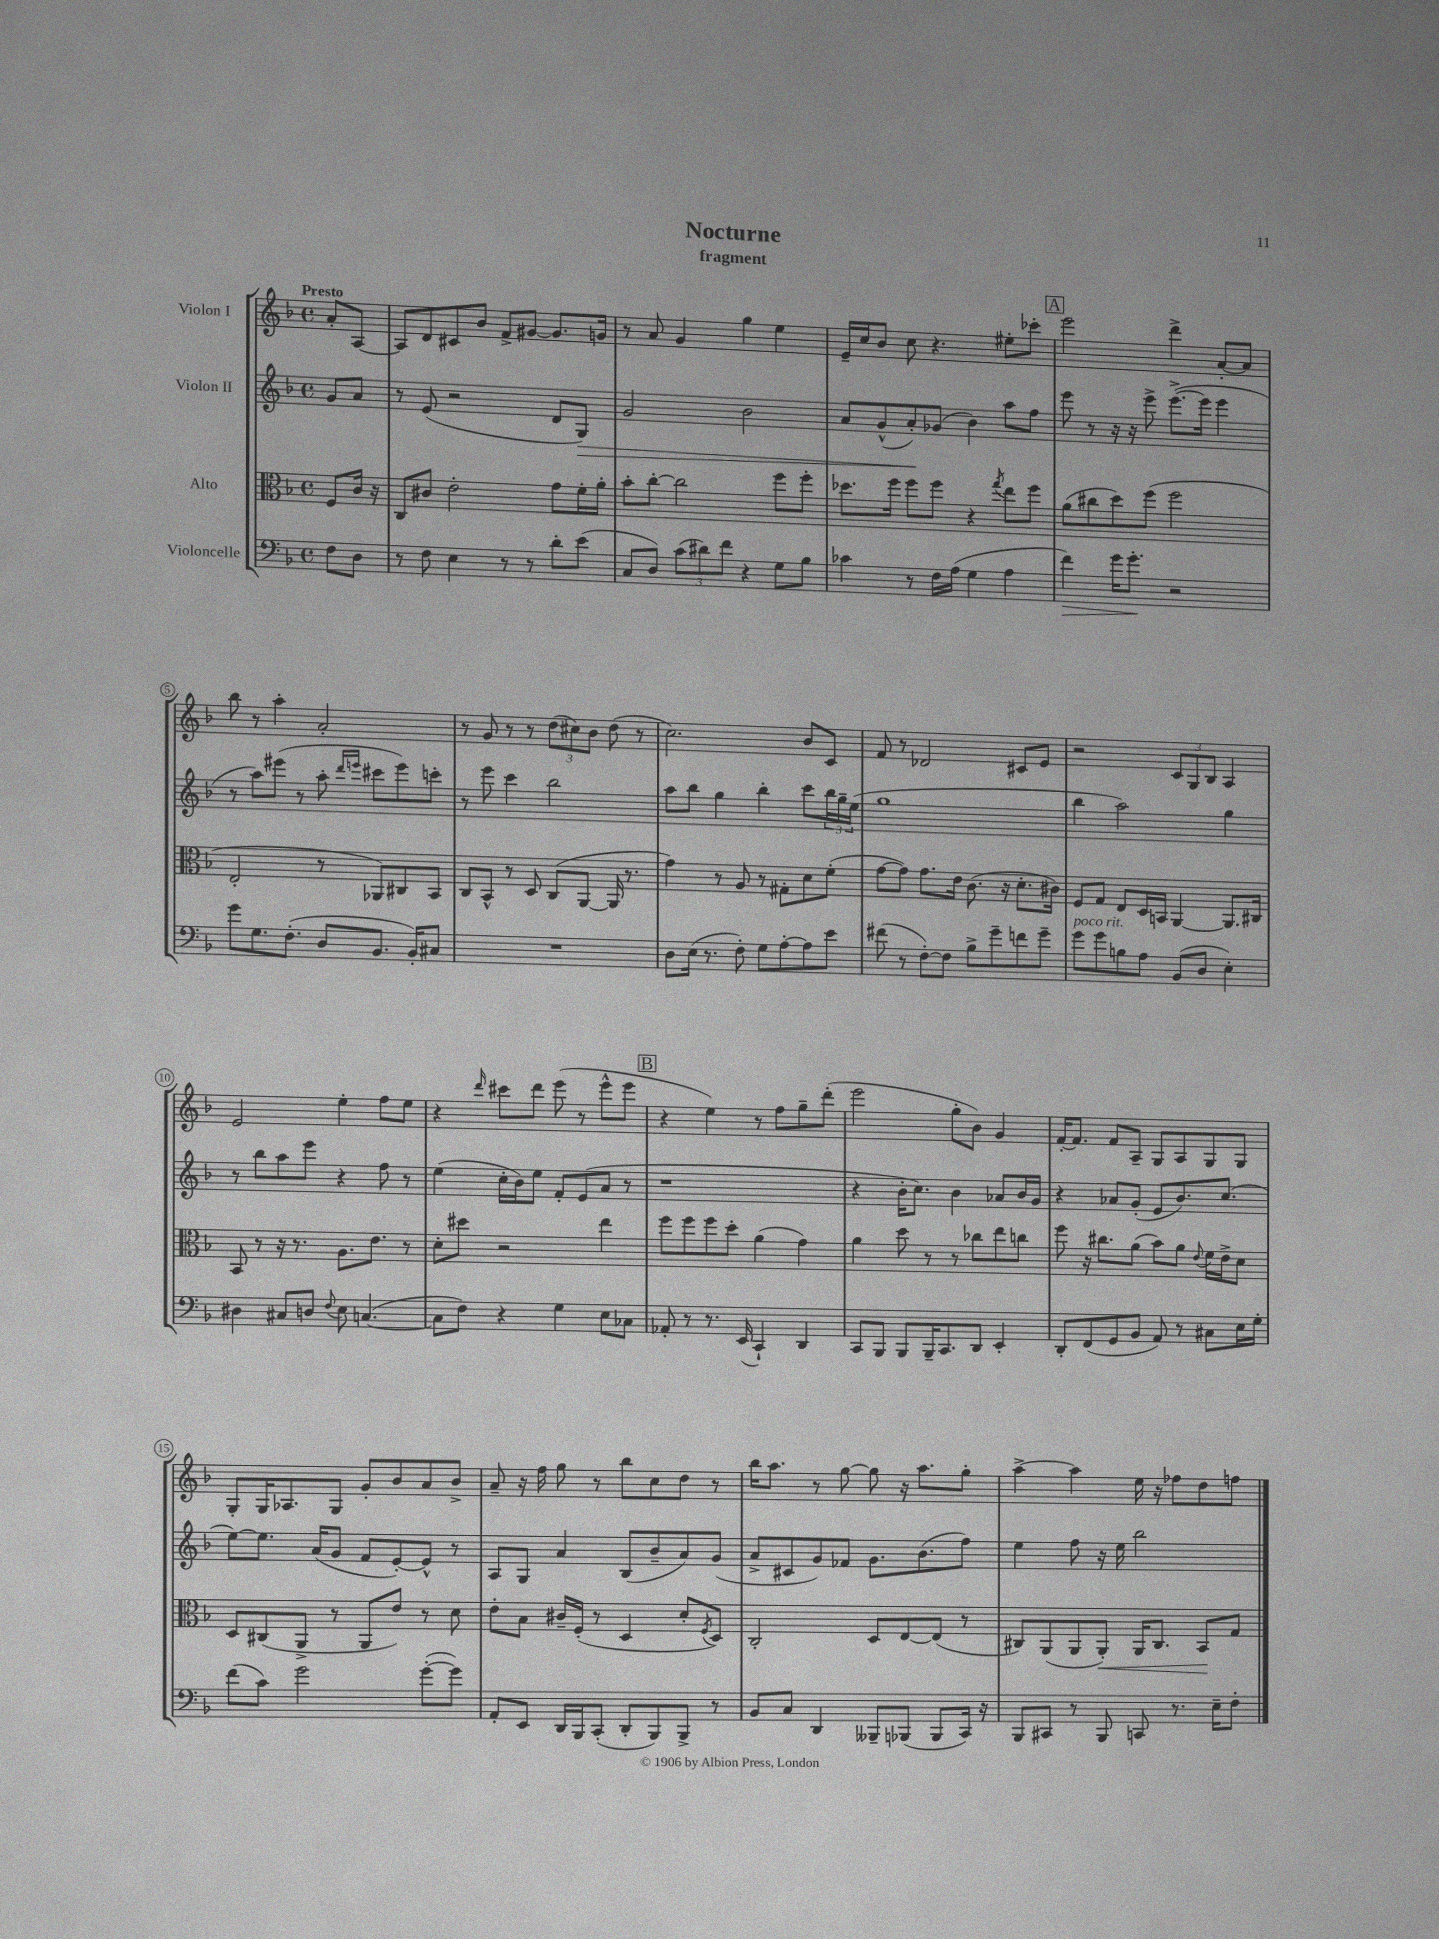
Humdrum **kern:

**kern	**kern	**kern	**kern
*staff4	*staff3	*staff2	*staff1
*clefF4	*clefC3	*clefG2	*clefG2
*k[b-]	*k[b-]	*k[b-]	*k[b-]
*M4/4	*M4/4	*M4/4	*M4/4
*met(c)	*met(c)	*met(c)	*met(c)
8F	8F	8g	8a'
8D	16c	8a	[8A
.	16r	.	.
=	=	=	=
8r	8C	8r	8A]
8F	8c#	(8e	8d
4E	2e'	2r	8c#
.	.	.	8b-
8r	.	.	8f^
8r	.	.	[8g#
8d'	8g	8d	8.g#]
(8e	16f'	8G)	.
.	16a'	.	16g
=	=	=	=
8C	8b-'	2g	8r
8D)	[8cc'	.	8a
(12c	2cc]	.	4g
12d#)	.	.	.
12f	.	.	.
4r	.	2b-	4gg
8G	8ff	.	4ee
8B-	8ff'	.	.
=	=	=	=
4c-	8.dd-	8a	16e~
.	.	.	16cc
.	.	(8g^^	8b-
.	16ff	.	.
8r	8ff	8a')	8cc
16F	8ff	(8g-	4.r
(16A	.	.	.
4G	4r	4b-)	.
.	8qgg	.	.
4A	8ee	8aa	8ee#'
.	8ff	8ff	8ccc-'
=	=	=	=
4f)	(8a	8eee	2eee
.	8cc#	8r	.
16g	8dd)	16r	.
8.g'	.	16r	.
.	(8ff	8eee^	.
2r	2ff	([8.eee^	4ddd^
.	.	16eee]	.
.	.	4eee	[8a'
.	.	.	8a]
=	=	=	=
8g	2E'	8r	8bb-
8.G	.	8aa)	8r
.	.	(8eee#	4aa'
(8.F'	.	.	.
.	.	8r	.
8D	8r	8aa'	2a'
.	.	16qqddd	.
.	.	16qqeee	.
8.BB-	8AA-)	8ccc#	.
.	8C#	8eee)	.
16BB-')	.	.	.
8C#	8BB-	8ccc'	.
=	=	=	=
1r	8C	8r	8r
.	8BB-^^	8eee	8g
.	8r	4ccc	8r
.	8D	.	8r
.	(8C	2bb-	(12dd
.	.	.	12cc#)
.	[8AA	.	.
.	.	.	12b-
.	16AA]	.	(8dd
.	8.r	.	.
.	.	.	8r
=	=	=	=
8D	4g)	8aa	2.cc)
(16E	.	8bb-	.
8.r	.	.	.
.	8r	4gg	.
8F')	8A	.	.
8G	8r	4bb-'	.
[8A'	8G#'	.	.
8A]	8d	8ccc	8b-
8e	(8f'	24bb-	8c
.	.	24gg~	.
.	.	(24ee	.
=	=	=	=
(8f#	[8g	1gg	8f
8r	8g])	.	8r
[8F')	8.g	.	2d-
8F]	.	.	.
.	16e	.	.
8B-^	(8.c	.	.
8g~	.	.	.
.	16r	.	.
8f	8.d'	.	8c#
8g~	.	.	8e
.	16c#)	.	.
=	=	=	=
8g	8F	4bb-	2r
8g	8G	.	.
8B	8E	2aa)	.
8A	16D	.	.
.	16BB	.	.
(8BB-	[4AA	.	12c
.	.	.	12G
8D	.	.	.
.	.	.	12B-
4E')	8.AA]	4gg	4A
.	16C#	.	.
=	=	=	=
4D#	8BB-	8r	2e
.	8r	8bb-	.
8C#	16r	8aa	.
.	8.r	.	.
8D	.	8eee	.
8qqF	.	.	.
8E	8.A	4r	4ee'
([4.C	.	.	.
.	8.e	.	.
.	.	8ff	8ff
.	8r	8r	8ee
=	=	=	=
8C]	8d'	(4ee	4r
8F)	8dd#	.	.
.	.	.	16qqddd
4r	2r	16cc'	8ccc#
.	.	16b-)	.
.	.	8ee	8ddd
4G	.	8f'	(8eee
.	.	(8e	8r
8E	4ee	8a	8eee^^
8C-	.	8r	8eee
=	=	=	=
8AA-'	8ff	1r	4r
8r	8ff	.	.
8.r	8ff	.	4ee)
.	8dd'	.	.
(16EE	.	.	.
4CC`)	(4a	.	8r
.	.	.	8ff
4DD	4g)	.	8gg~
.	.	.	(8ddd'
=	=	=	=
8CC	4a	4r	2eee
8BBB-	.	.	.
8BBB-	8dd	16b-'	.
.	.	8.cc)	.
16BBB-~	8r	.	.
8.CC	.	.	.
.	8r	4b-	8gg'
8DD	8cc-	.	8b-)
4EE'	8ee	8a-	4g
.	8cc	16b-	.
.	.	16g	.
=	=	=	=
8DD'	8ff	4r	[16f'
.	.	.	8.f]
(8FF	16r	.	.
.	8.cc#	.	.
8GG	.	8a-	8f
8BB-	(8a	(8g'	8A~
8AA)	8b-)	8e	8G
8r	8a	8.b-)	8A
.	8qqe	.	.
8C#	16f	.	8G
.	16e^	(8.cc	.
16E	8d	.	8G
16G'	.	.	.
=	=	=	=
(8f	8D	[8ee)	8G'
8c)	(8C#	8.ee]	16G
.	.	.	8.A-
2g	8AA^	.	.
.	.	(16a	.
.	8r	8g	8G
.	8AA	8f	8g'
.	8e)	[8e')	8b-
([8g'	8r	8e^^]	8a
8g])	8d	8r	8b-^
=	=	=	=
8AA'	8e'	8A	8a~
8EE	8B-	8G	16r
.	.	.	16ff
16DD	16c#~	4a	8gg
16BBB-	(16F'	.	.
(8CC'	8r	.	8r
8DD'	4D	(8B-	8bb-
8BBB-)	.	8b-~	8cc
8BBB-^	8d'	8a)	8dd
.	8qF	.	.
8r	8D)	(8g	8r
=	=	=	=
8BB-	2C'	8a^	16bb-
.	.	.	8.aa
8C	.	8c#	.
4DD	.	8g)	8r
.	.	8f-	[8gg
8BBB--~	8D	8.g	8gg]
(8BBB-	[8E	.	16r
.	.	(8.b-	8.aa
8BBB-	(8E]	.	.
16CC)	8r	8ff)	8gg'
16r	.	.	.
=	=	=	=
8BBB-	8C#)	4ee	[4aa^
8CC#	(8AA	.	.
8r	8AA	8ff	4aa]
8BBB-	8AA')	16r	.
.	.	16ee	.
8CC	16AA	2bb-	16ee
.	8.C#	.	16r
8.r	.	.	8ff-
.	8BB-	.	8dd
16E~	.	.	.
8F'	8G	.	8ff
==	==	==	==
*-	*-	*-	*-
